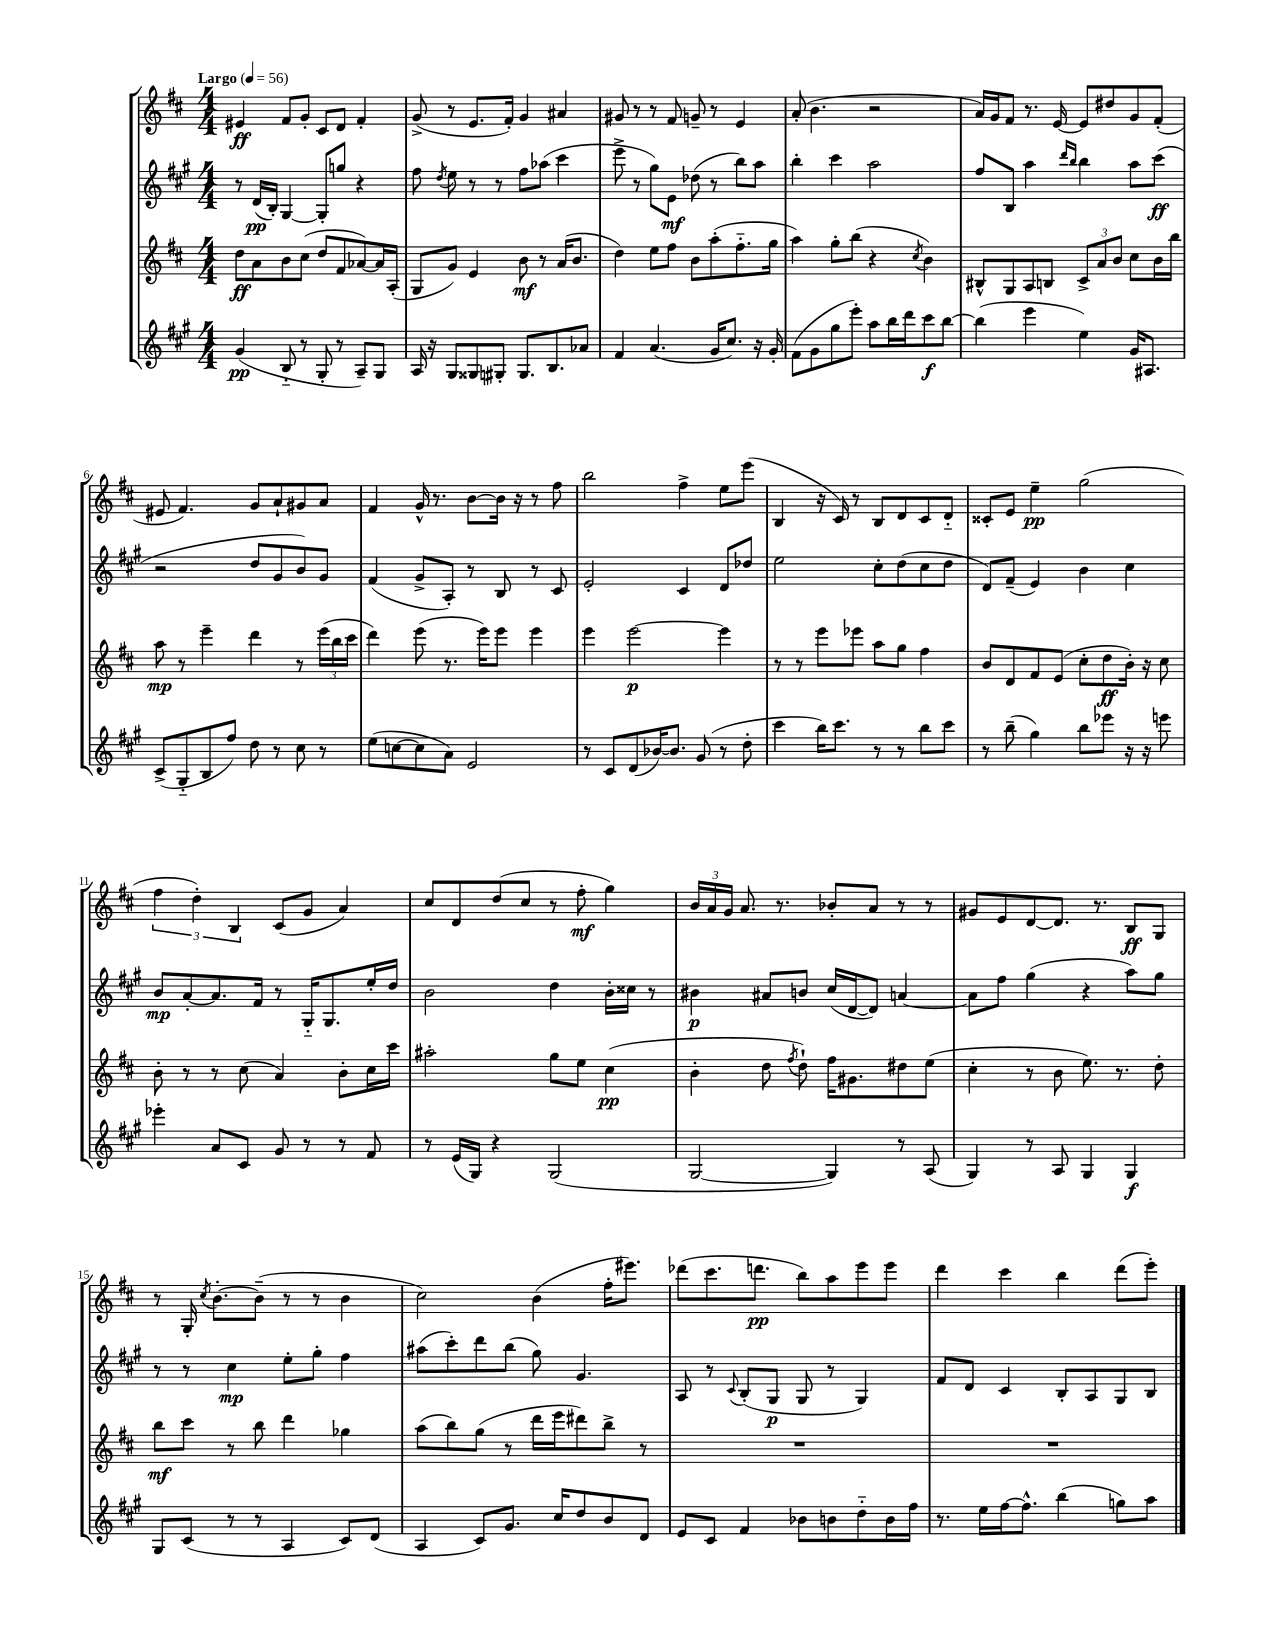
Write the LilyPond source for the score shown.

<<
\new StaffGroup <<
\new Staff = "s0" {
    \clef treble \key d \major \numericTimeSignature \time 4/4 \tempo "Largo" 4 = 56
    \autoBeamOff eis'4\ff fis'8[ g'8]-. cis'8[ d'8] fis'4-. |
    g'8->( r8 e'8.[ fis'16]-.) g'4 ais'4 |
    gis'8 r8 r8 fis'8 g'8-- r8 e'4 |
    a'8-.( b'4. r2 |
    a'16[) g'16 fis'8] r8. e'16~ e'8[ dis''8 g'8 fis'8]-.( |
    eis'8 fis'4.) g'8[ a'8-! gis'8 a'8] |
    fis'4 g'16-^ r8. b'8[~ b'16] r16 r8 fis''8 |
    b''2 fis''4-> e''8[ e'''8]( |
    b4 r16 cis'16) r8 b8[ d'8 cis'8 d'8]-_ |
    cisis'8[-. e'8] e''4--\pp g''2( |
    \tuplet 3/2 { fis''4 d''4-.) b4 } cis'8[( g'8] a'4) |
    cis''8[ d'8 d''8( cis''8] r8 fis''8-.\mf g''4) |
    \tuplet 3/2 { b'16[ a'16 g'16] } a'8. r8. bes'8[-. a'8] r8 r8 |
    gis'8[ e'8 d'8~ d'8.] r8. b8[\ff g8] |
    r8 g16-. \acciaccatura { cis''8 } b'8.[~-. b'8]--( r8 r8 b'4 |
    cis''2) b'4( fis''16[-. eis'''8.]) |
    des'''8[( cis'''8. d'''8.]\pp b''8[) a''8 e'''8 e'''8] |
    d'''4 cis'''4 b''4 d'''8[( e'''8]-.) \bar "|." |
}
\new Staff = "s1" {
    \clef treble \key a \major \numericTimeSignature \time 4/4
    \autoBeamOff r8 d'16[\pp( b16]-.) gis4~ gis8[-. g''8] r4 |
    fis''8 \acciaccatura { d''8 } e''8 r8 r8 fis''8[ aes''8]( cis'''4 |
    e'''8-> r8 gis''8[) e'8]\mf des''8( r8 b''8[) a''8] |
    b''4-. cis'''4 a''2 |
    fis''8[ b8] a''4 \grace { d'''16[ b''16] } b''4 a''8[ cis'''8]\ff( |
    r2 d''8[ gis'8 b'8) gis'8] |
    fis'4( gis'8[-> a8]-.) r8 b8 r8 cis'8 |
    e'2-. cis'4 d'8[ des''8] |
    e''2 cis''8[-. d''8( cis''8 d''8] |
    d'8[) fis'8]--( e'4) b'4 cis''4 |
    b'8[\mp a'8~-. a'8. fis'16] r8 gis16[-_ gis8. e''16-. d''16] |
    b'2 d''4 b'16[-. cisis''16] r8 |
    bis'4\p ais'8[ b'8] cis''16[( d'16~ d'8]) a'4~ |
    a'8[ fis''8] gis''4( r4 a''8[) gis''8] |
    r8 r8 cis''4\mp e''8[-. gis''8]-. fis''4 |
    ais''8[( cis'''8-.) d'''8 b''8]( gis''8) gis'4. |
    a8 r8 \appoggiatura { cis'8 } b8[-.( gis8]\p gis8 r8 gis4) |
    fis'8[ d'8] cis'4 b8[-. a8 gis8 b8] \bar "|." |
}
\new Staff = "s2" {
    \clef treble \key d \major \numericTimeSignature \time 4/4
    \autoBeamOff d''8[\ff a'8 b'8 cis''8]( d''8[ fis'8 aes'8~) aes'16 a16]-.( |
    g8[ g'8]) e'4 b'8\mf r8 a'16[( b'8.] |
    d''4) e''8[ fis''8] b'8[ a''8-.( fis''8.-_ g''16] |
    a''4) g''8[-. b''8]( r4 \acciaccatura { cis''8 } b'4) |
    bis8[-^ g8 a8 b8] \tuplet 3/2 { cis'8[-> a'8 b'8] } cis''8[ b'16 b''16] |
    a''8\mp r8 e'''4-- d'''4 r8 \tuplet 3/2 { e'''16[( b''16 cis'''16] } |
    d'''4) e'''8( r8. e'''16[) e'''8] e'''4 |
    e'''4 e'''2~\p e'''4 |
    r8 r8 e'''8[ ees'''8] a''8[ g''8] fis''4 |
    b'8[ d'8 fis'8 e'8]( cis''8[-. d''8\ff b'16]-.) r16 cis''8 |
    b'8-. r8 r8 cis''8( a'4) b'8[-. cis''16 cis'''16] |
    ais''2-. g''8[ e''8] cis''4\pp( |
    b'4-. d''8 \acciaccatura { fis''8 } d''8-!) fis''16[ gis'8. dis''8 e''8]( |
    cis''4-. r8 b'8 e''8.) r8. d''8-. |
    b''8[\mf cis'''8] r8 b''8 d'''4 ges''4 |
    a''8[( b''8) g''8]( r8 d'''16[ e'''16 dis'''8) b''8]-> r8 |
    R1 |
    R1 \bar "|." |
}
\new Staff = "s3" {
    \clef treble \key a \major \numericTimeSignature \time 4/4
    \autoBeamOff gis'4\pp( b8-_ r8 gis8-. r8 a8[--) gis8] |
    a16 r16 gis8[ gisis8 gis8]-. gis8.[ b8. aes'8] |
    fis'4 a'4.( gis'16[ cis''8.]) r16 gis'16-. |
    fis'8[( gis'8 gis''8 e'''8]-.) a''8[ b''16 d'''16 cis'''8\f b''8]~ |
    b''4( e'''4 e''4) gis'16[ ais8.] |
    cis'8[->( gis8-_ b8 fis''8]) d''8 r8 cis''8 r8 |
    e''8[( c''8~ c''8 a'8]) e'2 |
    r8 cis'8[ d'8( bes'16~) bes'8.] gis'8( r8 d''8-. |
    cis'''4 b''16[) cis'''8.] r8 r8 b''8[ cis'''8] |
    r8 b''8--( gis''4) b''8[ ees'''8] r16 r16 e'''8 |
    ees'''4-. a'8[ cis'8] gis'8 r8 r8 fis'8 |
    r8 e'16[( gis16]) r4 gis2( |
    gis2~ gis4) r8 a8( |
    gis4) r8 a8 gis4 gis4\f |
    gis8[ cis'8]( r8 r8 a4 cis'8[) d'8]( |
    a4 cis'8[) gis'8.] cis''16[ d''8 b'8 d'8] |
    e'8[ cis'8] fis'4 bes'8[ b'8 d''8-_ b'16 fis''16] |
    r8. e''16[ fis''16~ fis''8.]-^ b''4( g''8[) a''8] \bar "|." |
}
>>
>>
